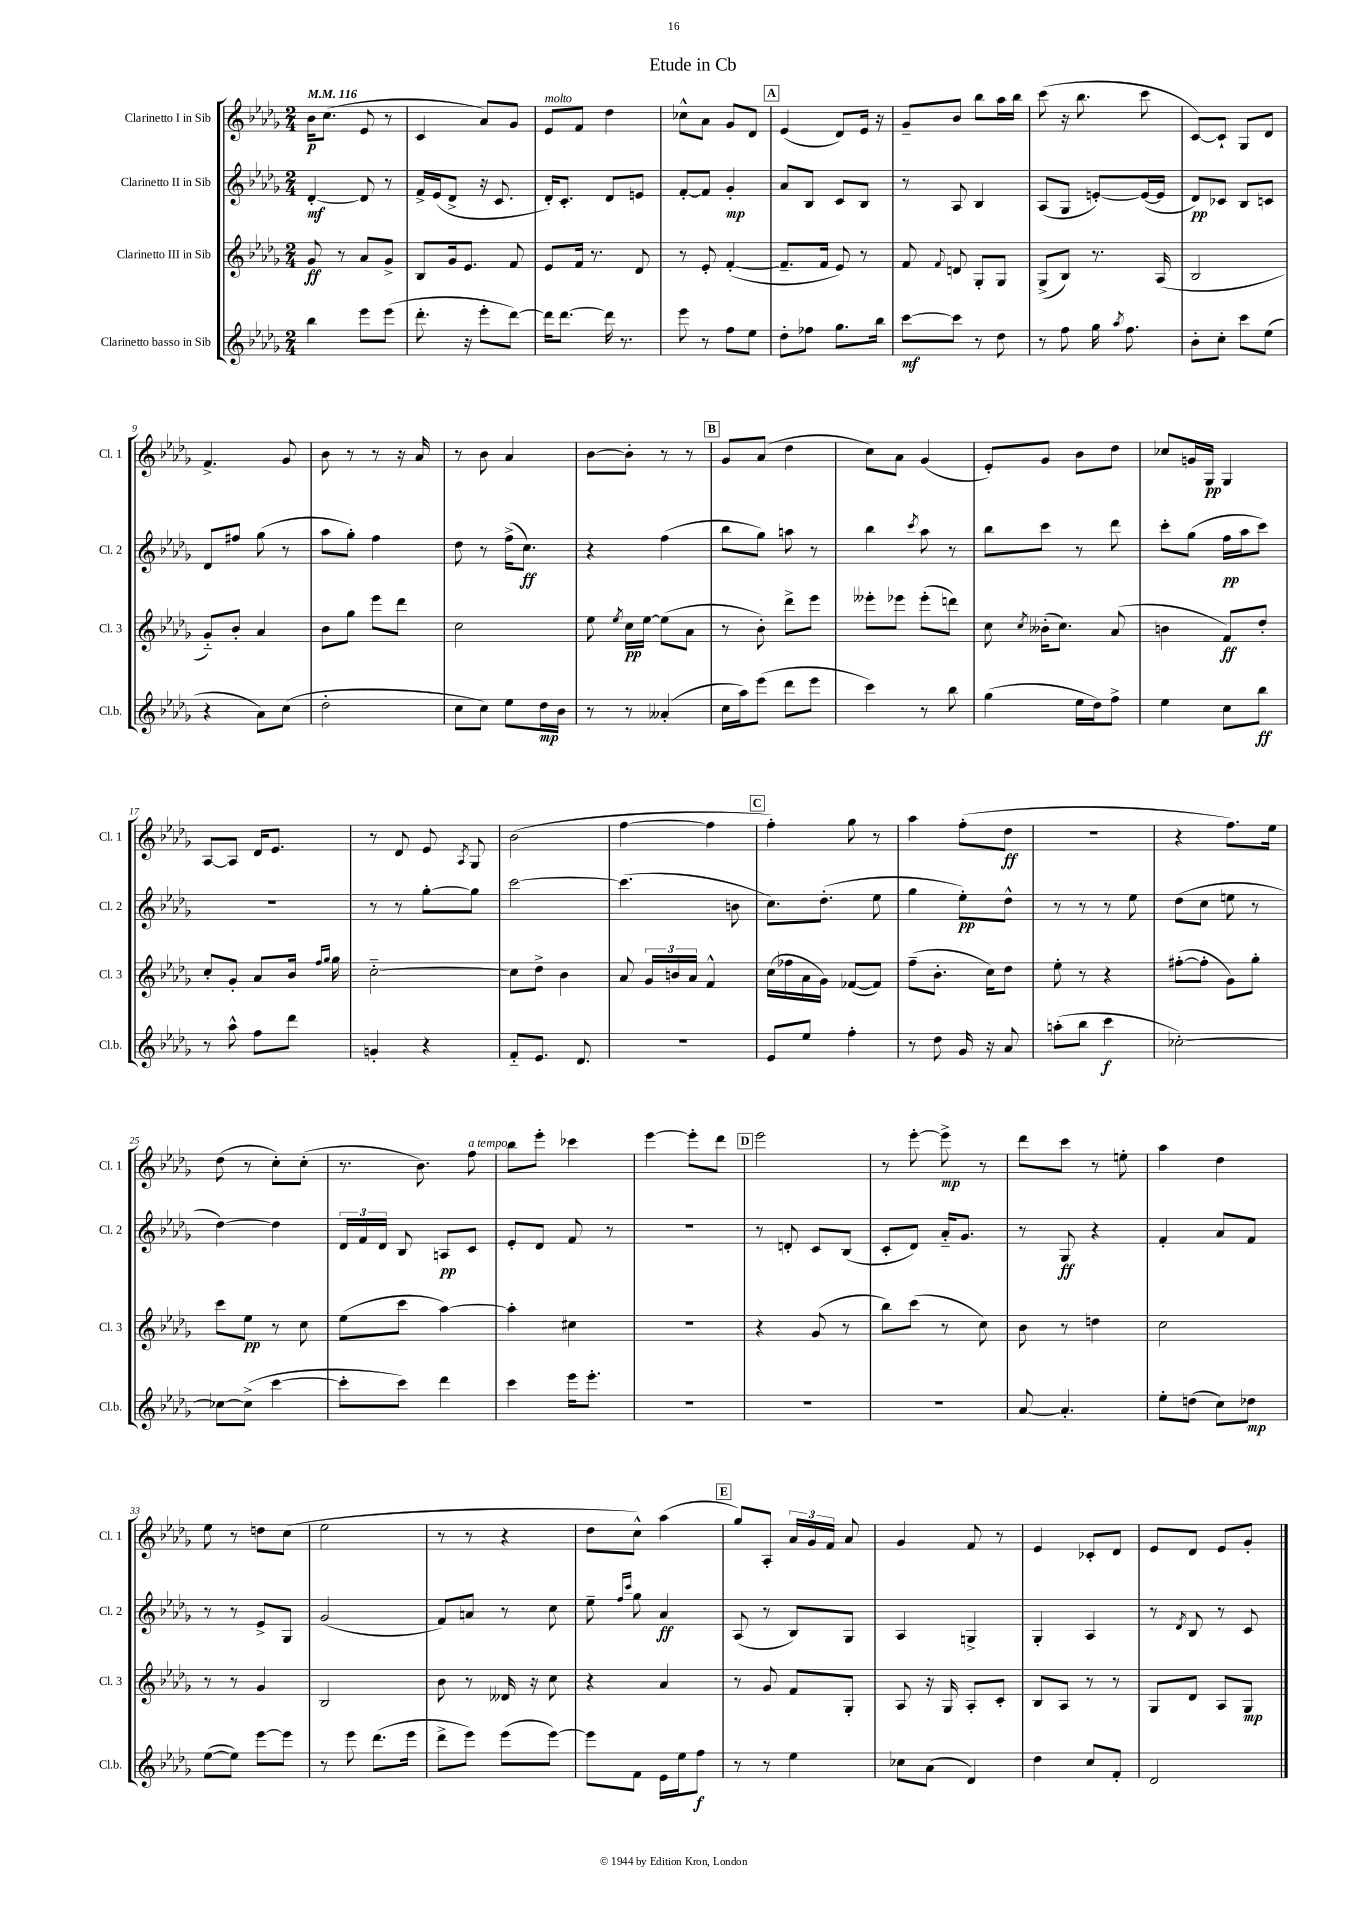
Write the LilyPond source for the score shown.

\header { title = "Etude in Cb" }
<<
\new StaffGroup <<
\new Staff = "s0" \with { instrumentName = "Clarinetto I in Sib" shortInstrumentName = "Cl. 1" } {
    \clef treble \key des \major \numericTimeSignature \time 2/4 \tempo 4 = 116
    \autoBeamOff bes'16[\p c''8.]( ees'8 r8 |
    c'4 aes'8[) ges'8] |
    ees'8[^\markup { \italic "molto" } f'8] des''4 |
    ces''8[-^ aes'8] ges'8[ des'8] |
    \mark \markup { \box "A" } ees'4( des'8[) ees'16] r16 |
    ges'8[-- bes'8] bes''8[ aes''16 bes''16] |
    c'''8( r16 bes''8. c'''8 |
    c'8[~) c'8]-! ges8[ des'8] |
    f'4.-> ges'8 |
    bes'8 r8 r8 r16 aes'16 |
    r8 bes'8 aes'4 |
    bes'8[~ bes'8]-. r8 r8 |
    \mark \markup { \box "B" } ges'8[ aes'8]( des''4 |
    c''8[) aes'8] ges'4( |
    ees'8[-.) ges'8] bes'8[ des''8] |
    ces''8[ g'16 ges16]\pp ges4 |
    aes8[~ aes8] des'16[ ees'8.] |
    r8 des'8 ees'8 \acciaccatura { aes8 } ges8 |
    bes'2( |
    f''4~ f''4 |
    \mark \markup { \box "C" } f''4-.) ges''8 r8 |
    aes''4 f''8[-.( des''8]\ff |
    r2 |
    r4 f''8.[) ees''16] |
    des''8( r8 c''8[-.) c''8]-.( |
    r8. bes'8.) f''8^\markup { \italic "a tempo" } |
    bes''8[ ees'''8]-. ces'''4 |
    ees'''4~ ees'''8[-. des'''8] |
    \mark \markup { \box "D" } ees'''2 |
    r8 ees'''8~-. ees'''8->\mp r8 |
    des'''8[ c'''8] r8 e''8-. |
    aes''4 des''4 |
    ees''8 r8 d''8[ c''8]( |
    ees''2 |
    r8 r8 r4 |
    des''8[ c''8]-^) aes''4( |
    \mark \markup { \box "E" } ges''8[) aes8]-. \tuplet 3/2 { aes'16[ ges'16 f'16] } aes'8 |
    ges'4 f'8 r8 |
    ees'4 ces'8[-. des'8] |
    ees'8[ des'8] ees'8[ ges'8]-. \bar "|." |
}
\new Staff = "s1" \with { instrumentName = "Clarinetto II in Sib" shortInstrumentName = "Cl. 2" } {
    \clef treble \key des \major \numericTimeSignature \time 2/4
    \autoBeamOff des'4~-.\mf des'8 r8 |
    f'16[-> ees'16( des'8]-> r16 c'8. |
    des'16[-.) c'8.]-. des'8[ e'8] |
    f'8[~-. f'8] ges'4-.\mp |
    \mark \markup { \box "A" } aes'8[ bes8] c'8[ bes8] |
    r8 aes8 bes4 |
    aes8[( ges8] e'8[~-.) e'16~( e'16] |
    des'8[\pp) ces'8] bes8[ c'8] |
    des'8[ fis''8] ges''8( r8 |
    aes''8[ ges''8]-.) f''4 |
    des''8 r8 f''16[->( c''8.]\ff) |
    r4 f''4( |
    \mark \markup { \box "B" } bes''8[ ges''8]) a''8 r8 |
    bes''4 \acciaccatura { c'''8 } aes''8 r8 |
    bes''8[ c'''8] r8 des'''8 |
    c'''8[-. ges''8]( f''16[\pp aes''16 c'''8]) |
    R2 |
    r8 r8 ges''8[~-. ges''8] |
    c'''2~ |
    c'''4.( b'8 |
    \mark \markup { \box "C" } c''8.[) des''8.]-.( ees''8 |
    ges''4 ees''8[-.\pp) des''8]-^ |
    r8 r8 r8 ees''8 |
    des''8[( c''8] e''8 r8 |
    des''4~) des''4 |
    \tuplet 3/2 { des'16[ f'16 des'16] } bes8 a8[\pp c'8] |
    ees'8[-. des'8] f'8 r8 |
    R2 |
    \mark \markup { \box "D" } r8 d'8-. c'8[ bes8]( |
    c'8[-. des'8]) aes'16[-_ ges'8.] |
    r8 ges8\ff r4 |
    f'4-. aes'8[ f'8] |
    r8 r8 ees'8[-> ges8] |
    ges'2( |
    f'8[) a'8] r8 c''8 |
    ees''8-- \grace { f''16[ c'''16] } ges''8 aes'4\ff |
    \mark \markup { \box "E" } aes8( r8 bes8[) ges8] |
    aes4 g4-> |
    ges4-. aes4 |
    r8 \acciaccatura { des'8 } bes8 r8 c'8 \bar "|." |
}
\new Staff = "s2" \with { instrumentName = "Clarinetto III in Sib" shortInstrumentName = "Cl. 3" } {
    \clef treble \key des \major \numericTimeSignature \time 2/4
    \autoBeamOff ges'8\ff r8 aes'8[ ges'8]-> |
    bes8[ ges'16 ees'8.] f'8 |
    ees'8[ f'16] r8. des'8 |
    r8 ees'8-. f'4~-.( |
    \mark \markup { \box "A" } f'8.[-- f'16] ees'8) r8 |
    f'8 \appoggiatura { f'8 } d'8 ges8[-. ges8] |
    ges8[->( bes8]) r8. aes16( |
    bes2 |
    ges'8[-_) bes'8]-. aes'4 |
    bes'8[ ges''8] ees'''8[ des'''8] |
    c''2 |
    ees''8 \acciaccatura { ees''8 } c''16[\pp ees''16]~ ees''8[( aes'8] |
    \mark \markup { \box "B" } r8 bes'8-.) des'''8[-> ees'''8] |
    eeses'''8[-. ees'''8] ees'''8[-.( d'''8]) |
    c''8 \acciaccatura { c''8 } beses'16[-.( c''8.]) aes'8( |
    b'4 f'8[\ff) des''8]-. |
    c''8[-. ges'8]-. aes'8[ bes'16] \grace { f''16[ ges''16] } ges''16 |
    c''2~-_ |
    c''8[ des''8]-> bes'4 |
    aes'8 \tuplet 3/2 { ges'16[ b'16 aes'16] } f'4-^ |
    \mark \markup { \box "C" } c''16[( fes''16 aes'16 ges'16]) fes'8[~( fes'8]) |
    f''8[--( bes'8.]-. c''16[) des''8] |
    ees''8-. r8 r4 |
    fis''8[~-.( fis''8]-. ges'8[) ges''8]-. |
    c'''8[ ees''8]\pp r8 c''8 |
    ees''8[( c'''8] aes''4~) |
    aes''4-. cis''4 |
    r2 |
    \mark \markup { \box "D" } r4 ges'8( r8 |
    bes''8[) c'''8]( r8 c''8) |
    bes'8 r8 d''4 |
    c''2 |
    r8 r8 ges'4 |
    bes2 |
    bes'8 r8 deses'16 r16 c''8 |
    r4 aes'4 |
    \mark \markup { \box "E" } r8 ges'8 f'8[ ges8]-. |
    aes8 r16 ges16 aes8[-. c'8]-. |
    bes8[ aes8] r8 r8 |
    ges8[ des'8] aes8[ ges8]\mp \bar "|." |
}
\new Staff = "s3" \with { instrumentName = "Clarinetto basso in Sib" shortInstrumentName = "Cl.b." } {
    \clef treble \key des \major \numericTimeSignature \time 2/4
    \autoBeamOff bes''4 ees'''8[ ees'''8]( |
    des'''8.-. r16 ees'''8[-. des'''8]~) |
    des'''16[ des'''8.]~ des'''16 r8. |
    ees'''8 r8 f''8[ ees''8] |
    \mark \markup { \box "A" } des''8[-. fes''8] ges''8.[ bes''16] |
    c'''8[~\mf c'''8] r8 des''8 |
    r8 f''8 ges''16 \acciaccatura { aes''8 } f''8. |
    bes'8[-. c''8]-. c'''8[ ees''8]( |
    r4 aes'8[) c''8]( |
    des''2-. |
    c''8[ c''8]) ees''8[ des''16\mp bes'16] |
    r8 r8 aeses'4-.( |
    \mark \markup { \box "B" } c''16[ aes''16) ees'''8]( des'''8[ ees'''8] |
    c'''4) r8 bes''8 |
    ges''4( ees''16[ des''16) f''8]-> |
    ees''4 c''8[ bes''8]\ff |
    r8 aes''8-^ f''8[ des'''8] |
    g'4-. r4 |
    f'8[-_ ees'8.] des'8. |
    r2 |
    \mark \markup { \box "C" } ees'8[ ees''8] f''4-. |
    r8 des''8 ges'16 r16 aes'8 |
    a''8[-.( bes''8] c'''4\f |
    ces''2~-.) |
    ces''8[~ ces''8]->( c'''4~ |
    c'''8[-. c'''8]) des'''4 |
    c'''4 ees'''16[ ees'''8.]-. |
    R2 |
    \mark \markup { \box "D" } R2 |
    R2 |
    aes'8~ aes'4.-. |
    ees''8[-. d''8]( c''8[) des''8]\mp |
    ees''8[~( ees''8]) ees'''8[~ ees'''8] |
    r8 ees'''8 des'''8.[( ees'''16] |
    des'''8[-> ees'''8]) ees'''8[( ees'''8]~) |
    ees'''8[ f'8] ees'16[ ees''16 f''8]\f |
    \mark \markup { \box "E" } r8 r8 ees''4 |
    ces''8[ aes'8]( des'4) |
    des''4 c''8[ f'8]-. |
    des'2 \bar "|." |
}
>>
>>
